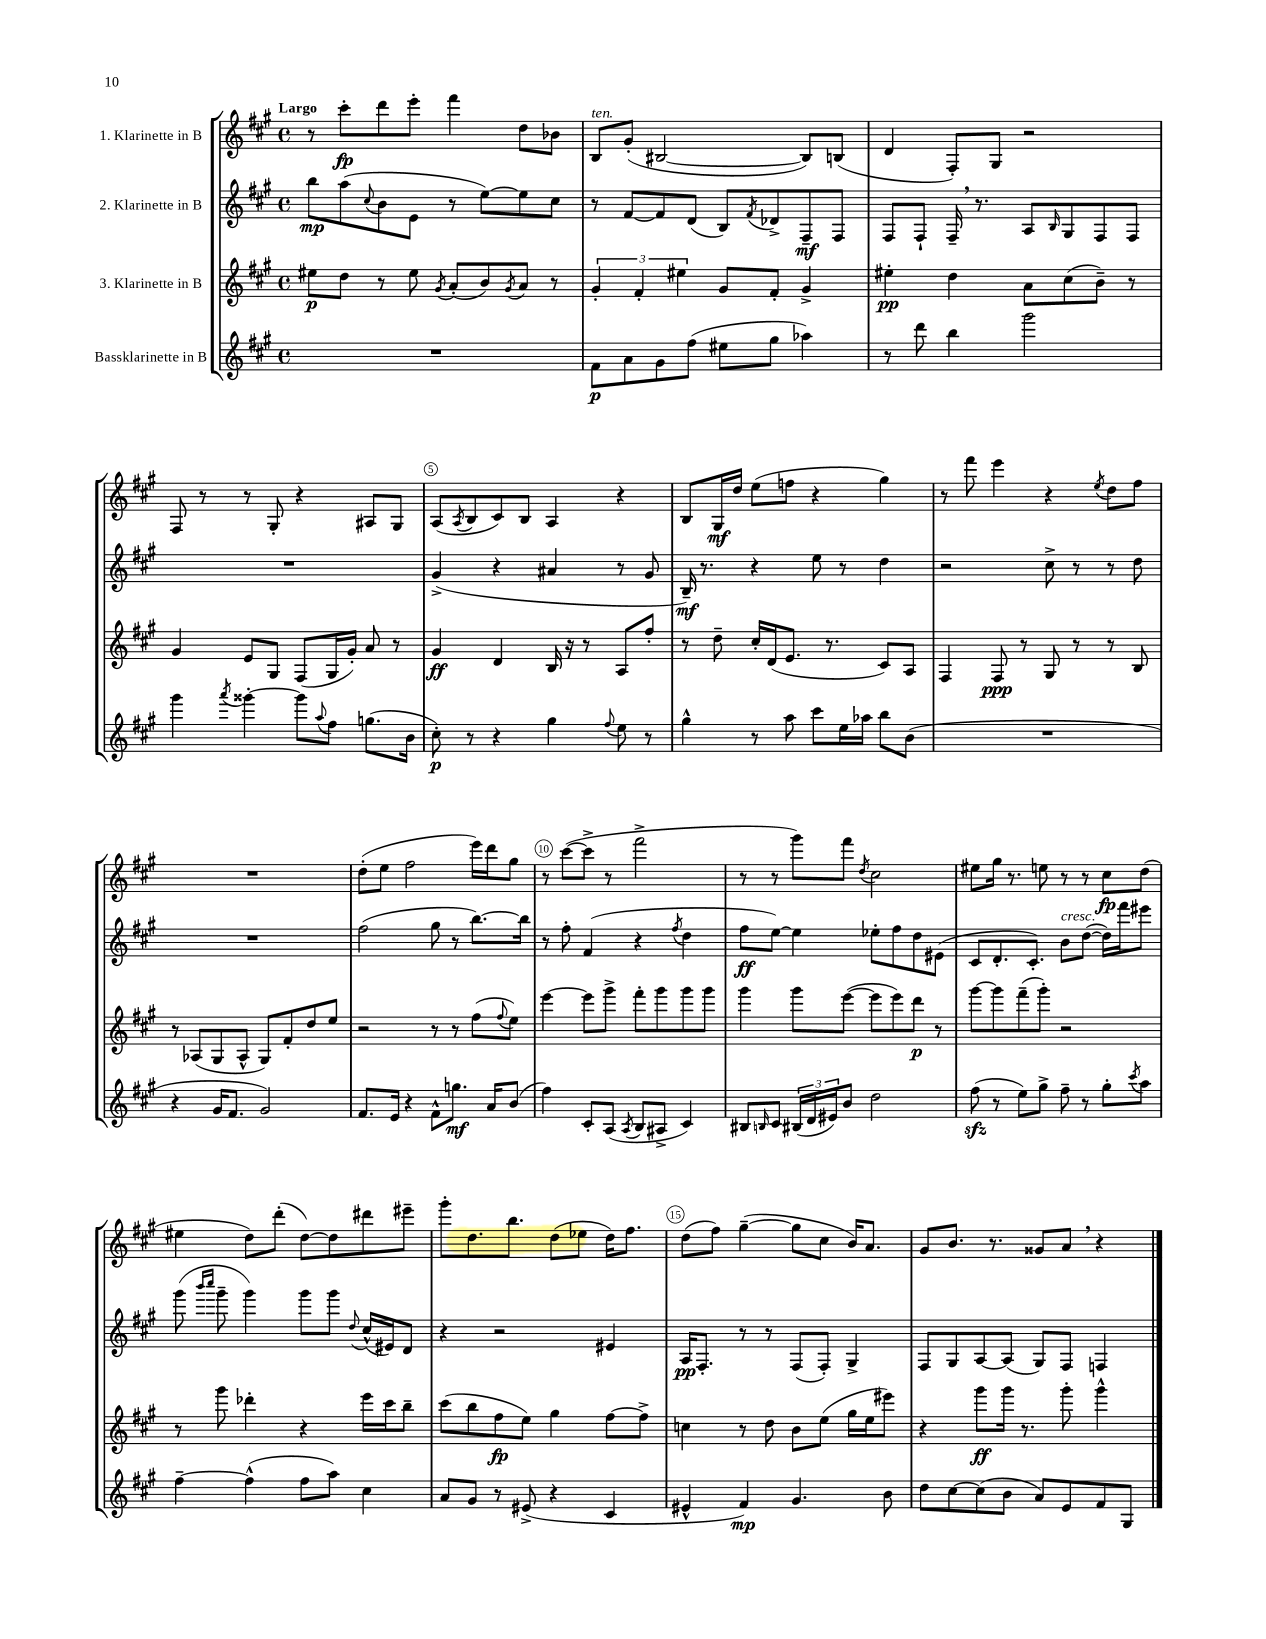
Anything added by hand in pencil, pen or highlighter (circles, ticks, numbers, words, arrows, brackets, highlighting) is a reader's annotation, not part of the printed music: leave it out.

**kern	**kern	**kern	**kern
*staff4	*staff3	*staff2	*staff1
*clefG2	*clefG2	*clefG2	*clefG2
*k[f#c#g#]	*k[f#c#g#]	*k[f#c#g#]	*k[f#c#g#]
*M4/4	*M4/4	*M4/4	*M4/4
*met(c)	*met(c)	*met(c)	*met(c)
1r	8ee#	8bb	8r
.	8dd	(8aa	8ccc#'
.	.	8qqcc#	.
.	8r	8b	8ddd
.	8ee#	8e	8eee'
.	8qg#	.	.
.	(8a'	8r	4fff#
.	8b)	[8ee)	.
.	8qg#	.	.
.	8a	8ee]	8dd
.	8r	8cc#	8b-
=	=	=	=
8f#	6g#'	8r	8B
8a	.	[8f#	(8g#'
.	6f#'	.	.
8g#	.	8f#]	[2B#
.	6ee#	.	.
(8ff#	.	(8d	.
8ee#	8g#	8B)	.
.	.	8qf#	.
8gg#	8f#'	8d-^	.
4aa-)	4g#^	8F#~	8B#])
.	.	8F#	(8B
=	=	=	=
8r	4ee#'	8F#	4d
8ddd	.	8F#`	.
4bb	4dd	16F#~	8F#')
.	.	8.r	.
.	.	.	8G#
2ggg#	8a	8A	2r
.	.	16qqB	.
.	(8cc#	8G#	.
.	8b~)	8F#	.
.	8r	8F#	.
=	=	=	=
4ggg#	4g#	1r	8F#
.	.	.	8r
8qaaa	.	.	.
[4ggg##'	8e	.	8r
.	8G#	.	8G#'
8ggg##]	(8F#	.	4r
8qqaa	.	.	.
8ff#	16G#	.	.
.	16g#')	.	.
(8.gg	8a	.	8A#
.	8r	.	8G#
16b	.	.	.
=	=	=	=
8cc#')	4g#	(4g#^	(8A
.	.	.	8qA
8r	.	.	8B
4r	4d	4r	8c#)
.	.	.	8B
4gg#	16B	4a#	4A
.	16r	.	.
.	8r	.	.
8qqff#	.	.	.
8ee	8A	8r	4r
8r	8ff#'	8g#	.
=	=	=	=
4gg#^^	8r	16B~)	8B
.	.	8.r	.
.	8dd~	.	16G#
.	.	.	16dd
8r	16cc#'	4r	(8ee
.	(16d	.	.
8aa	8.e	.	8ff
8ccc#	.	8ee	4r
.	8.r	.	.
16ee	.	8r	.
16aa-	.	.	.
8bb	8c#)	4dd	4gg#)
(8b	8A	.	.
=	=	=	=
1r	4F#	2r	8r
.	.	.	8fff#
.	8F#	.	4eee
.	8r	.	.
.	8G#	8cc#^	4r
.	8r	8r	.
.	.	.	8qee
.	8r	8r	8dd
.	8B	8dd	8ff#
=	=	=	=
4r	8r	1r	1r
.	(8A-	.	.
16g#	8G#	.	.
8.f#	.	.	.
.	8A-^^	.	.
2g#)	8G#)	.	.
.	8f#'	.	.
.	8dd	.	.
.	8ee	.	.
=	=	=	=
8.f#	2r	(2ff#	(8dd'
.	.	.	8ee
16e	.	.	.
4r	.	.	2ff#
8f#^^	8r	8gg#	.
8.gg	8r	8r	.
.	(8ff#	[8.bb)	16eee)
16a	.	.	16ddd
.	8qqff#	.	.
(8b	8ee)	.	8gg#
.	.	16bb]	.
=	=	=	=
4ff#)	[4eee	8r	8r
.	.	8ff#'	([8ccc#
8c#'	8eee]	(4f#	8ccc#^]
(8A	8ggg#^	.	8r
8qA	.	.	.
8B	8fff#'	4r	2fff#^
8A#^	8ggg#	.	.
.	.	8qff#	.
4c#)	8ggg#	4dd	.
.	8ggg#	.	.
=	=	=	=
8B#	4ggg#	8ff#	8r
16qqB	.	.	.
8c#	.	[8ee)	8r
(24B#	8ggg#	4ee]	8ggg#)
24d	.	.	.
24e#)	.	.	.
8b	([8eee	.	8fff#
.	.	.	8qdd
2dd	8eee]	8ee-'	2cc#
.	8eee)	8ff#	.
.	8ddd	8dd	.
.	8r	(8e#	.
=	=	=	=
(8ff#	[8ggg#	8c#	8ee#
8r	8ggg#]	8.d'	16gg#
.	.	.	8.r
8ee)	(8fff#~	.	.
.	.	8.c#')	.
8gg#^	8ggg#')	.	8ee
8ff#~	2r	8b	8r
8r	.	([8dd	8r
8gg#'	.	16dd])	8cc#
.	.	16fff#	.
8qccc#	.	.	.
8aa	.	8eee#	(8dd
=	=	=	=
[4ff#~	8r	(8ggg#	4ee#
.	.	16qqbbb	.
.	.	16qqcccc#	.
.	8ggg#	8ggg#~	.
(4ff#^^]	4ddd-'	4ggg#)	8dd)
.	.	.	(8ddd'
8ff#	4r	8ggg#	[8dd)
8aa)	.	8ggg#	8dd]
.	.	8qqdd	.
4cc#	16eee	(16cc#^^	8ddd#
.	16ccc#	16e#)	.
.	8bb~	8d	8eee#~
=	=	=	=
8a	(8ccc#	4r	8ggg#'
8g#	8bb	.	8.dd
8r	8ff#	2r	.
.	.	.	8.bb
(8e#^	8ee)	.	.
4r	4gg#	.	(8dd
.	.	.	8ee-
4c#	[8ff#	4e#	16dd)
.	.	.	8.ff#
.	8ff#^]	.	.
=	=	=	=
4e#^^	4cc	16A	(8dd
.	.	8.F#'	.
.	.	.	8ff#)
4f#)	8r	8r	([4gg#~
.	8dd	8r	.
4.g#	8b	(8F#	8gg#]
.	(8ee	8F#')	8cc#
.	16gg#	4G#^	16b)
.	16ee	.	8.a
8b	8eee#)	.	.
=	=	=	=
8dd	4r	8F#	8g#
[8cc#	.	8G#	8.b
(8cc#]	8ggg#	[8A	.
.	.	.	8.r
8b	16ggg#	(8A]	.
.	8.r	.	.
8a)	.	8G#)	8g##
8e	8ggg#'	8F#	8a
8f#	4ggg#^^	4F	4r
8G#	.	.	.
==	==	==	==
*-	*-	*-	*-
